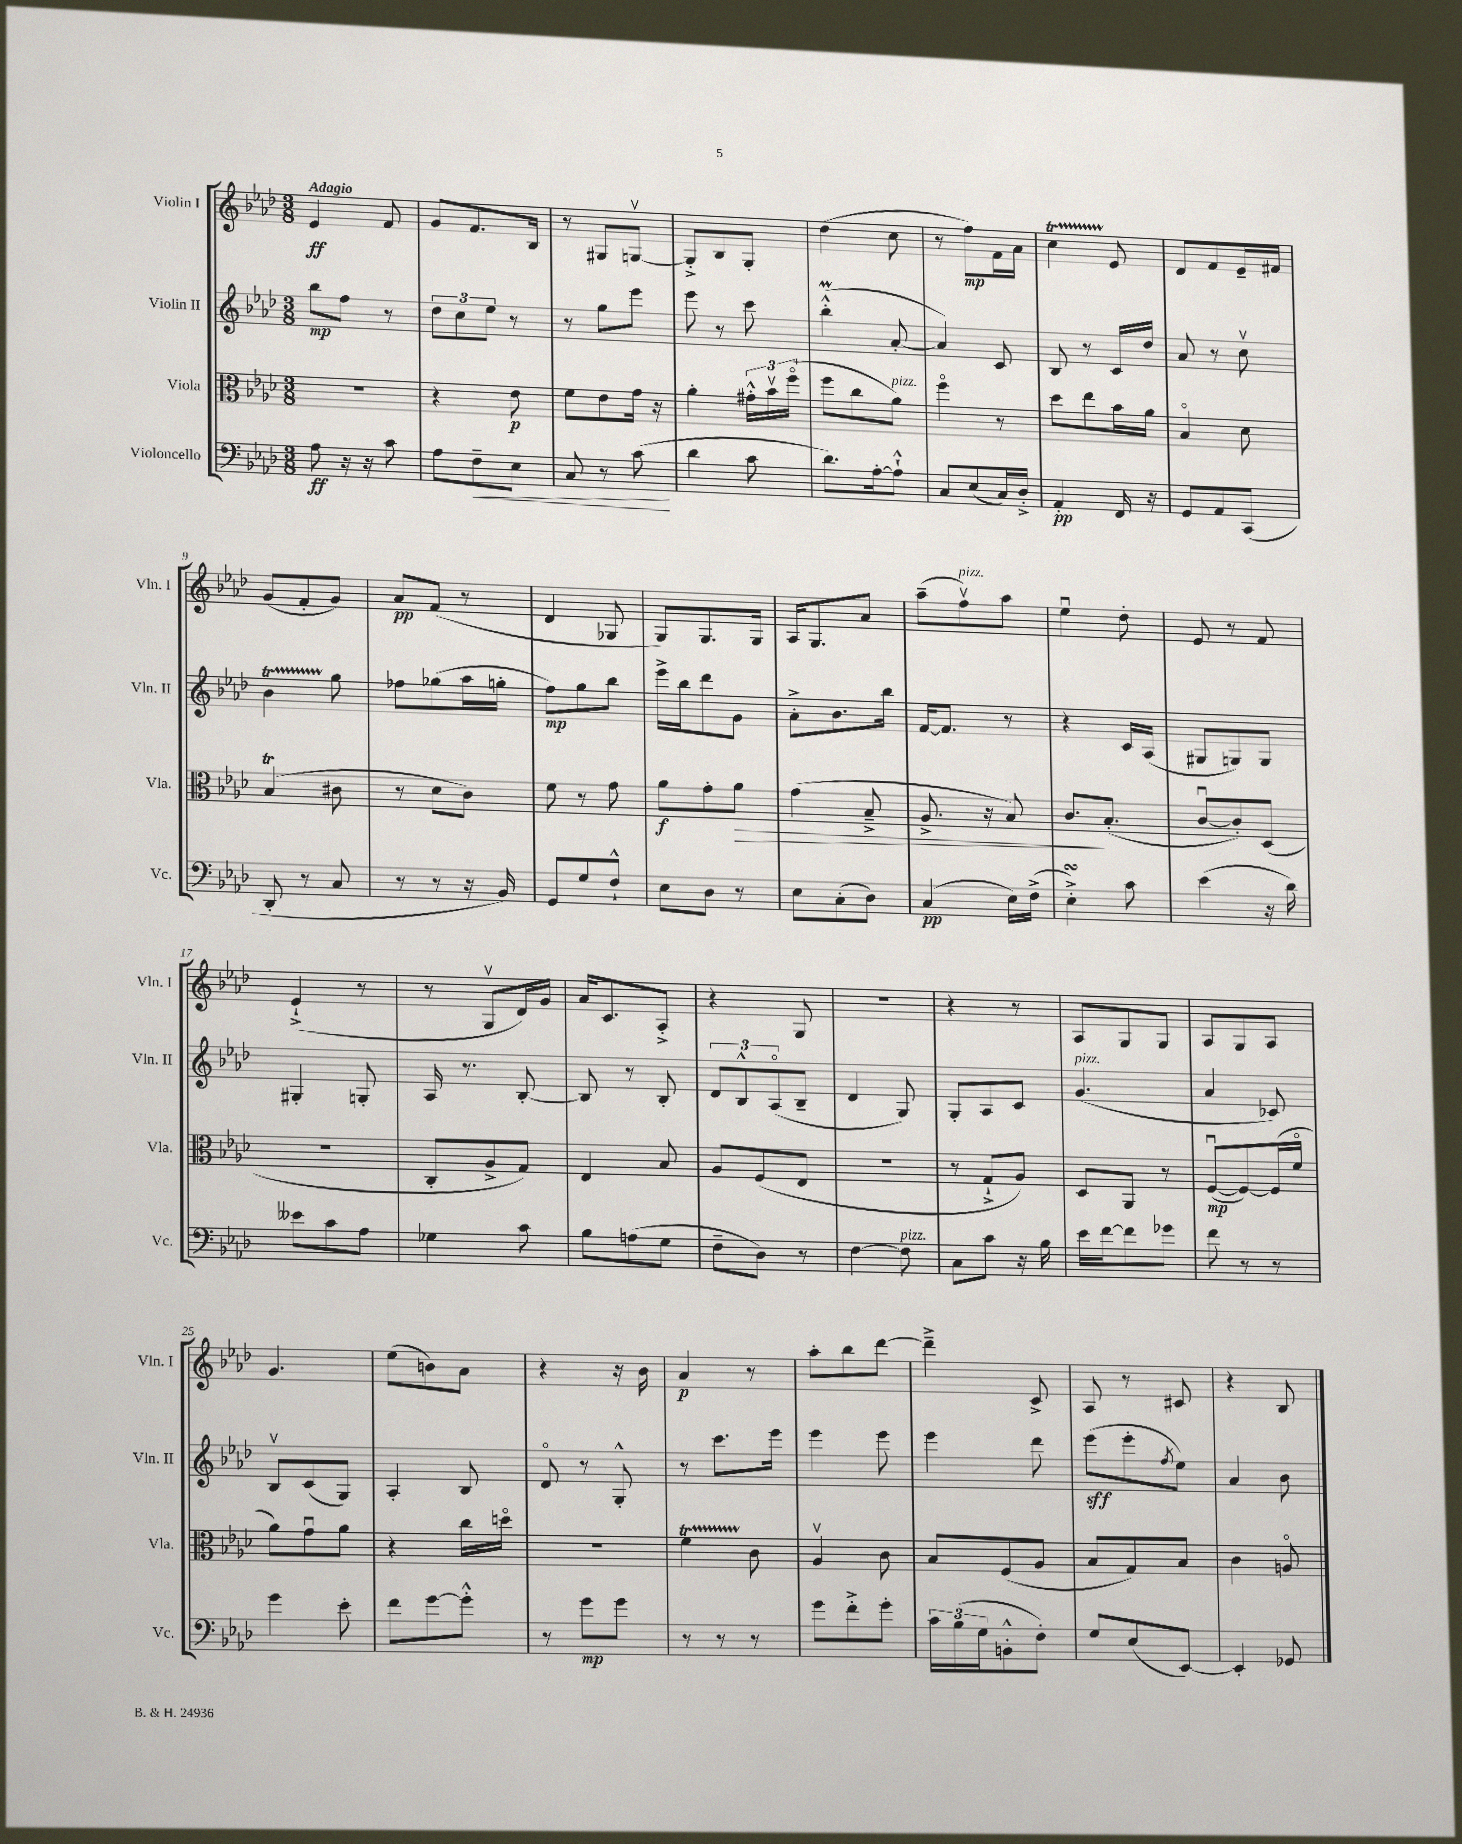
<<
\new StaffGroup <<
\new Staff = "s0" \with { instrumentName = "Violin I" shortInstrumentName = "Vln. I" } {
    \clef treble \key aes \major \numericTimeSignature \time 3/8 \tempo "Adagio"
    ees'4\ff f'8 |
    g'8 f'8. bes16 |
    r8 gis8 g8~\upbow |
    g8-.-> bes8 g8-. |
    des''4( c''8 |
    r8 f''8\mp) f'16 aes'16 |
    c''4\startTrillSpan ees'8\stopTrillSpan |
    des'8 f'8 ees'16-- fis'16 |
    g'8( f'8-. g'8) |
    aes'8\pp f'8( r8 |
    des'4 ges8 |
    g8) g8. g16 |
    aes16 g8. aes'8 |
    aes''8--( f''8\upbow^\markup { \italic "pizz." }) aes''8 |
    ees''4\downbow des''8-. |
    ees'8 r8 f'8 |
    ees'4-!->( r8 |
    r8 g8\upbow des'16) g'16 |
    aes'16 c'8. aes8-.-> |
    r4 g8 |
    R4. |
    r4 r8 |
    aes8 g8 g8 |
    aes8 g8 aes8 |
    g'4. |
    ees''8( b'8) aes'8 |
    r4 r16 bes'16 |
    aes'4\p r8 |
    aes''8-. bes''8 des'''8~ |
    des'''4---> c'8-> |
    aes8 r8 cis'8 |
    r4 bes8 \bar "|." |
}
\new Staff = "s1" \with { instrumentName = "Violin II" shortInstrumentName = "Vln. II" } {
    \clef treble \key aes \major \numericTimeSignature \time 3/8
    bes''8\mp f''8 r8 |
    \tuplet 3/2 { des''8 c''8 ees''8 } r8 |
    r8 g''8 ees'''8 |
    ees'''8 r8 c'''8 |
    bes''4-.-^\prall( aes'8~-. |
    aes'4) c'8 |
    bes8 r8 c'16 des''16 |
    aes'8 r8 c''8\upbow |
    bes'4\startTrillSpan g''8\stopTrillSpan |
    fes''8 ges''8( aes''16 g''16-. |
    f''8\mp) g''8 bes''8 |
    ees'''16-> bes''16 des'''8 g'8 |
    aes'8-.-> bes'8. bes''16 |
    f'16~ f'8. r8 |
    r4 c'16 aes16( |
    gis8 g8) g8 |
    gis4-. g8-. |
    aes16 r8. bes8~-. |
    bes8 r8 bes8-. |
    \tuplet 3/2 { des'8 bes8-^ aes8\flageolet( } bes8-- |
    des'4 g8) |
    g8-. aes8 c'8 |
    g'4.^\markup { \italic "pizz." }( |
    aes'4 ces'8) |
    bes8\upbow c'8( g8) |
    aes4-. bes8 |
    des'8\flageolet r8 g8-.-^ |
    r8 c'''8. ees'''16 |
    ees'''4 ees'''8 |
    ees'''4 des'''8 |
    ees'''8\sff( ees'''8-. \acciaccatura { f''8 } ees''8) |
    aes'4 bes'8 \bar "|." |
}
\new Staff = "s2" \with { instrumentName = "Viola" shortInstrumentName = "Vla." } {
    \clef alto \key aes \major \numericTimeSignature \time 3/8
    R4. |
    r4 ees'8\p |
    f'8 ees'8 g'16 r16 |
    aes'4-. \tuplet 3/2 { gis'16-.-^ bes'16\upbow f''16\flageolet( } |
    f''8 c''8 aes'8^\markup { \italic "pizz." }) |
    f''4\flageolet r8 |
    des''8 ees''8 bes'16 aes'16 |
    bes4\flageolet des'8 |
    bes4\trill( cis'8 |
    r8 des'8 c'8) |
    f'8 r8 g'8 |
    aes'8\f g'8-. aes'8\> |
    g'4( bes8---> |
    aes8.-> r16 bes8) |
    c'8.\! bes8.-.( |
    c'8~\downbow c'8-.) des8( |
    R4. |
    c8-. aes8-> g8) |
    ees4 bes8 |
    aes8 f8( ees8 |
    R4. |
    r8 g8-!-> aes8) |
    des8 aes,8 r8 |
    f8~\downbow\mp( f8~) f16( f'16\flageolet |
    aes'8) g'8\downbow aes'8 |
    r4 c''16 d''16\flageolet |
    R4. |
    f'4\startTrillSpan c'8\stopTrillSpan |
    aes4\upbow c'8 |
    bes8 f8( aes8 |
    bes8 g8) bes8 |
    c'4 a8\flageolet \bar "|." |
}
\new Staff = "s3" \with { instrumentName = "Violoncello" shortInstrumentName = "Vc." } {
    \clef bass \key aes \major \numericTimeSignature \time 3/8
    aes8\ff r16 r16 c'8 |
    aes8 f8--\< ees8 |
    c8 r8 c'8\!( |
    des'4 c'8 |
    des'8.) aes16~-. aes8-!-^ |
    c8 ees8( c16) des16-.-> |
    aes,4-.\pp f,16 r16 |
    g,8 aes,8 c,8( |
    des,8-. r8 c8 |
    r8 r8 r16 bes,16) |
    g,8 g8 f8-!-^ |
    ees8 des8 r8 |
    ees8 c8-.( des8) |
    c4\pp( ees16) f16->( |
    ees4-.->\turn) c'8 |
    ees'4( r16 des'16) |
    eeses'8 c'8 aes8 |
    ges4 c'8 |
    bes8 a8( g8 |
    f8-- des8) r8 |
    f4~ f8^\markup { \italic "pizz." } |
    c8 c'8 r16 bes16 |
    ees'16 f'16~ f'8 ges'8 |
    f'8 r8 r8 |
    g'4 ees'8-. |
    f'8 g'8~ g'8-.-^ |
    r8 g'8\mp g'8 |
    r8 r8 r8 |
    g'8 f'8-.-> g'8-. |
    \tuplet 3/2 { c'16 bes16( g16 } b,8-.-^ f8-.) |
    g8 ees8( ees,8~) |
    ees,4-. ges,8 \bar "|." |
}
>>
>>
